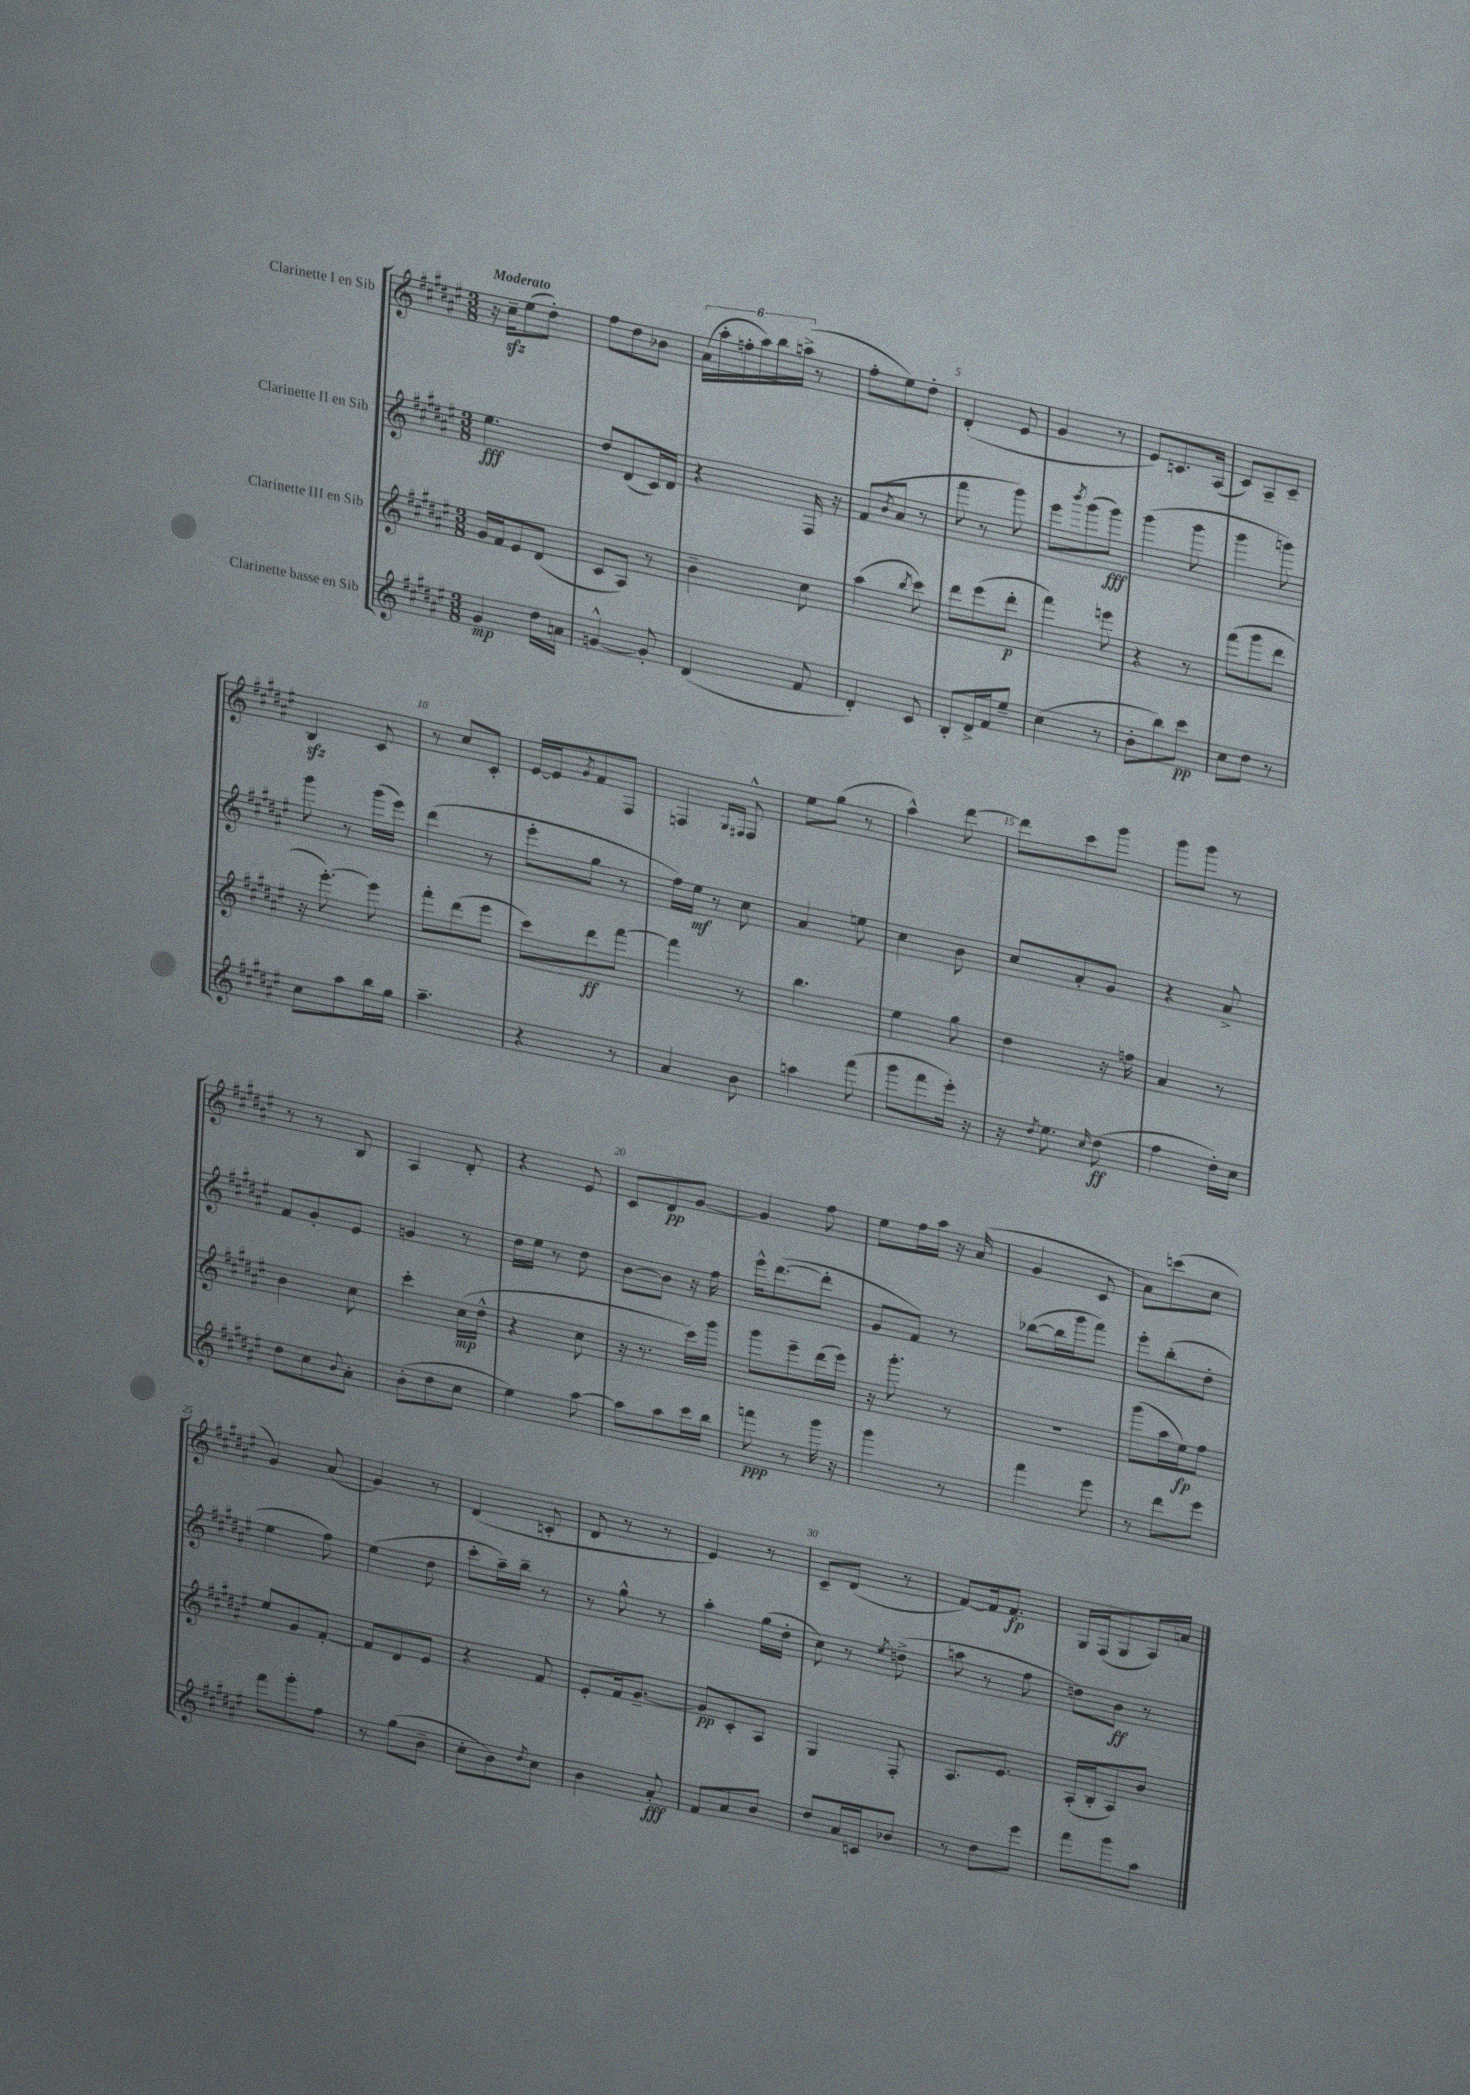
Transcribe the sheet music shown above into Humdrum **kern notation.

**kern	**kern	**kern	**kern
*staff4	*staff3	*staff2	*staff1
*clefG2	*clefG2	*clefG2	*clefG2
*k[f#c#g#d#a#e#]	*k[f#c#g#d#a#e#]	*k[f#c#g#d#a#e#]	*k[f#c#g#d#a#e#]
*M3/8	*M3/8	*M3/8	*M3/8
4g#/	16g#/LL	4.ee#\	16r
.	16f#/J	.	16cc#~\LK
.	8e#/	.	(8ee#\
16dd#\LL	(8d#/J	.	8dd#'\J)
16a\JJ	.	.	.
=	=	=	=
[4g^^/	8c#/L	8dd#/L	8ff#\L
.	8A#/J)	(8d#/	8dd#\
8g'/]	8r	16c#/L)	8b-\J
.	.	16d#/JJ	.
=	=	=	=
(4d#/	4b~\	4r	(24a#\LL
.	.	.	24aa#'\
.	.	.	24ff'\
.	.	.	24aa#\)
.	.	.	24bb\
.	.	.	(24aa^\JJ
8f#/	8cc#\	16F#/	8r
.	.	16r	.
=	=	=	=
4d#'/)	(4aa#\	(8f#/L	8ff#'\L
.	.	8qb/	.
.	.	8a#/J	8ee#\)
.	8qbb/	.	.
8c#/	8ccc#\)	8r	8dd#'\J
=	=	=	=
8B'/L	8ddd#\L	8fff#\	(4d#'/
16d#^/L	(8eee#\	8r	.
16f#/J	.	.	.
8ee#~/J	8ddd#'\J	8ggg#\)	8e#/
=	=	=	=
(4cc#\	4fff#\)	8eee#\L	4g#/
.	.	8qbbb/	.
.	.	(8ggg#\	.
8r	8eee\	8ggg#\J)	8r
=	=	=	=
8b'\L	4r	(4ggg#\	8e#/L)
8bb\)	.	.	8.c/
8ccc#\J	8r	8ggg#\	.
.	.	.	(16A#/Jk
=	=	=	=
8cc#\L	(8fff#\L	4ggg#\	8c#/L)
8dd#\J	8ggg#\	.	8A#~/
8r	8ddd#\J	8ggg\)	8c#~/J
=	=	=	=
8cc#\L	16r	8ggg#\	4B/
.	[8.eee#'\)	.	.
8aa#\	.	8r	.
16bb\L	8eee#\]	(16ggg#\LL	8c#/
16gg#\JJ	.	16eee#\JJ)	.
=	=	=	=
4.aa#~\	8fff#'\L	(4ddd#\	8r
.	(8ddd#\	.	8cc#/L
.	8eee#\J	8r	8c#'/J
=	=	=	=
4r	8ccc#\L)	8eee#'\L	[16e#/LL
.	.	.	16e#/]J
.	.	.	8qg#/
.	8ddd#\	8gg#\J	8f#/
8r	[8fff#\J	8r	8F#/J
=	=	=	=
4a#/	4fff#\]	16ff#\LL)	4F/
.	.	16ee#\JJ	.
.	.	8r	.
.	.	.	16qqG#/LL
.	.	.	16qqF#/JJ
8b\	8r	8cc#\	8F#^^/
=	=	=	=
4aa\	4.bb\	4a#/	8ee#\L
.	.	.	(8gg#\J
(8fff#\	.	8ee\	8r
=	=	=	=
8ggg#\L	4ee#\	4cc#\	4aa#^^\)
8fff#\	.	.	.
16eee#'\Jk)	8gg#\	8b\	[8ddd#\
16r	.	.	.
=	=	=	=
16r	4dd#\	8cc#/L	8ddd#\]L
8qdd#/	.	.	.
8.ee#\	.	.	.
.	.	8a#'/	8ccc#\
16qqcc#/	.	.	.
(8dd#\	16r	8g#/J	8ggg#\J
.	16ff\	.	.
=	=	=	=
4ff#\	4a#/	4r	8ggg#\L
.	.	.	8ggg#\J
16dd#'\LL)	8r	8a#^/	8r
16cc#\JJ	.	.	.
=	=	=	=
8dd#\L	4b\	8f#/L	8r
8cc#\	.	8g#'/	8r
8qqb/	.	.	.
8a#'\J	8cc#\	8e#/J	8B/
=	=	=	=
(8b'\L	4ccc#'\	4g/	4A#/
8dd#\	.	.	.
8cc#\J	(16cc#\LL	8r	8d#'/
.	16dd#^^\JJ	.	.
=	=	=	=
4ee#\)	4r	16dd#\LL	4r
.	.	16ee#\JJ	.
.	.	8r	.
[8aa#\	8cc#\	8dd#\	8e#/
=	=	=	=
8aa#\]L	16r	[8b\L	8c#/L
.	8.r	.	.
8aa#\	.	8b\]J	8d#/
16ccc#\L	16ccc#\LL)	16r	[8g#/J
16bb\JJ	16ggg#\JJ	16ff#\	.
=	=	=	=
8fff\	8ggg#\L	16eee#^^\LK	4g#/]
.	.	([8.ddd#\	.
8r	8eee#~\	.	.
16ggg#\	(16ddd#\L	8ddd#'\]J	8ff#\
16r	16eee#\JJ)	.	.
=	=	=	=
4ggg#\	16r	8g#/L	8ee#\L
.	8.ggg#'\	.	.
.	.	8f#/J)	16ff#\L
.	.	.	16aa#\JJ
8r	8r	8r	16r
.	.	.	(16a#/
=	=	=	=
4fff#\	4.r	([8bb-\L	4g#/
.	.	16bb-\]L	.
.	.	16ggg#\J	.
8eee#\	.	8fff#\J)	8c#/
=	=	=	=
8r	(8ggg#\L	8eee#'\L	8a#\L)
8ddd#\L	16aa#\L	(8bb'\	(8ccc\
.	16ee#\J)	.	.
8eee#\J	8ff#\J	8dd#'\J	8cc#\J
=	=	=	=
8fff#\L	8ee#/L	4ee#\	4g#/)
8ggg#'\	8g#/	.	.
8ff#\J	[8f#'/J	8ff#\)	(8a#/
=	=	=	=
8r	8f#/]L	(4ee#\	4g#/)
(8gg#\L	8d#/	.	.
8b~\J	8e#/J	8dd#\	8r
=	=	=	=
8cc#'\L	4r	8ccc#'\L	(4d#/
8b\)	.	16aa#~\L)	.
.	.	16bb~\JJ	.
8qdd#/	.	.	.
8cc#\J	8f#/	8r	8c'/
=	=	=	=
4b\	8e#'/L	8r	8d#/
.	16f#/k	8gg#^^\	8r
.	[8.g#~/J	.	.
8a#'/	.	8r	8r
=	=	=	=
8f#/L	8g#/]L	4aa#'\	4e#/)
8a#/	8c#'/	.	.
8b/J	8A#/J	(16gg#\LL	8r
.	.	16dd#'\JJ	.
=	=	=	=
8dd#/L	4G#/	8cc#\)	8c#~/L
16a#/L	.	8r	(8d#/J
16c/J	.	.	.
.	.	8qee#/	.
8b-/J	8F#'/	(8dd^\	8r
=	=	=	=
8r	8.A#/L	8aa\	[8f#/L)
8dd#\L	.	8r	16f#/]k
.	8.e#/J	.	8.f#/J
8eee#\J	.	8ff#\	.
=	=	=	=
8fff#\L	(16A#'/LL	8dd\L)	16G#/LL
.	16B'/J	.	(16F#/J
8ggg#\	8A#/)	8b\J	8G#/
8aa#\J	8b/J	8r	16A#/L)
.	.	.	16a/JJ
==	==	==	==
*-	*-	*-	*-
